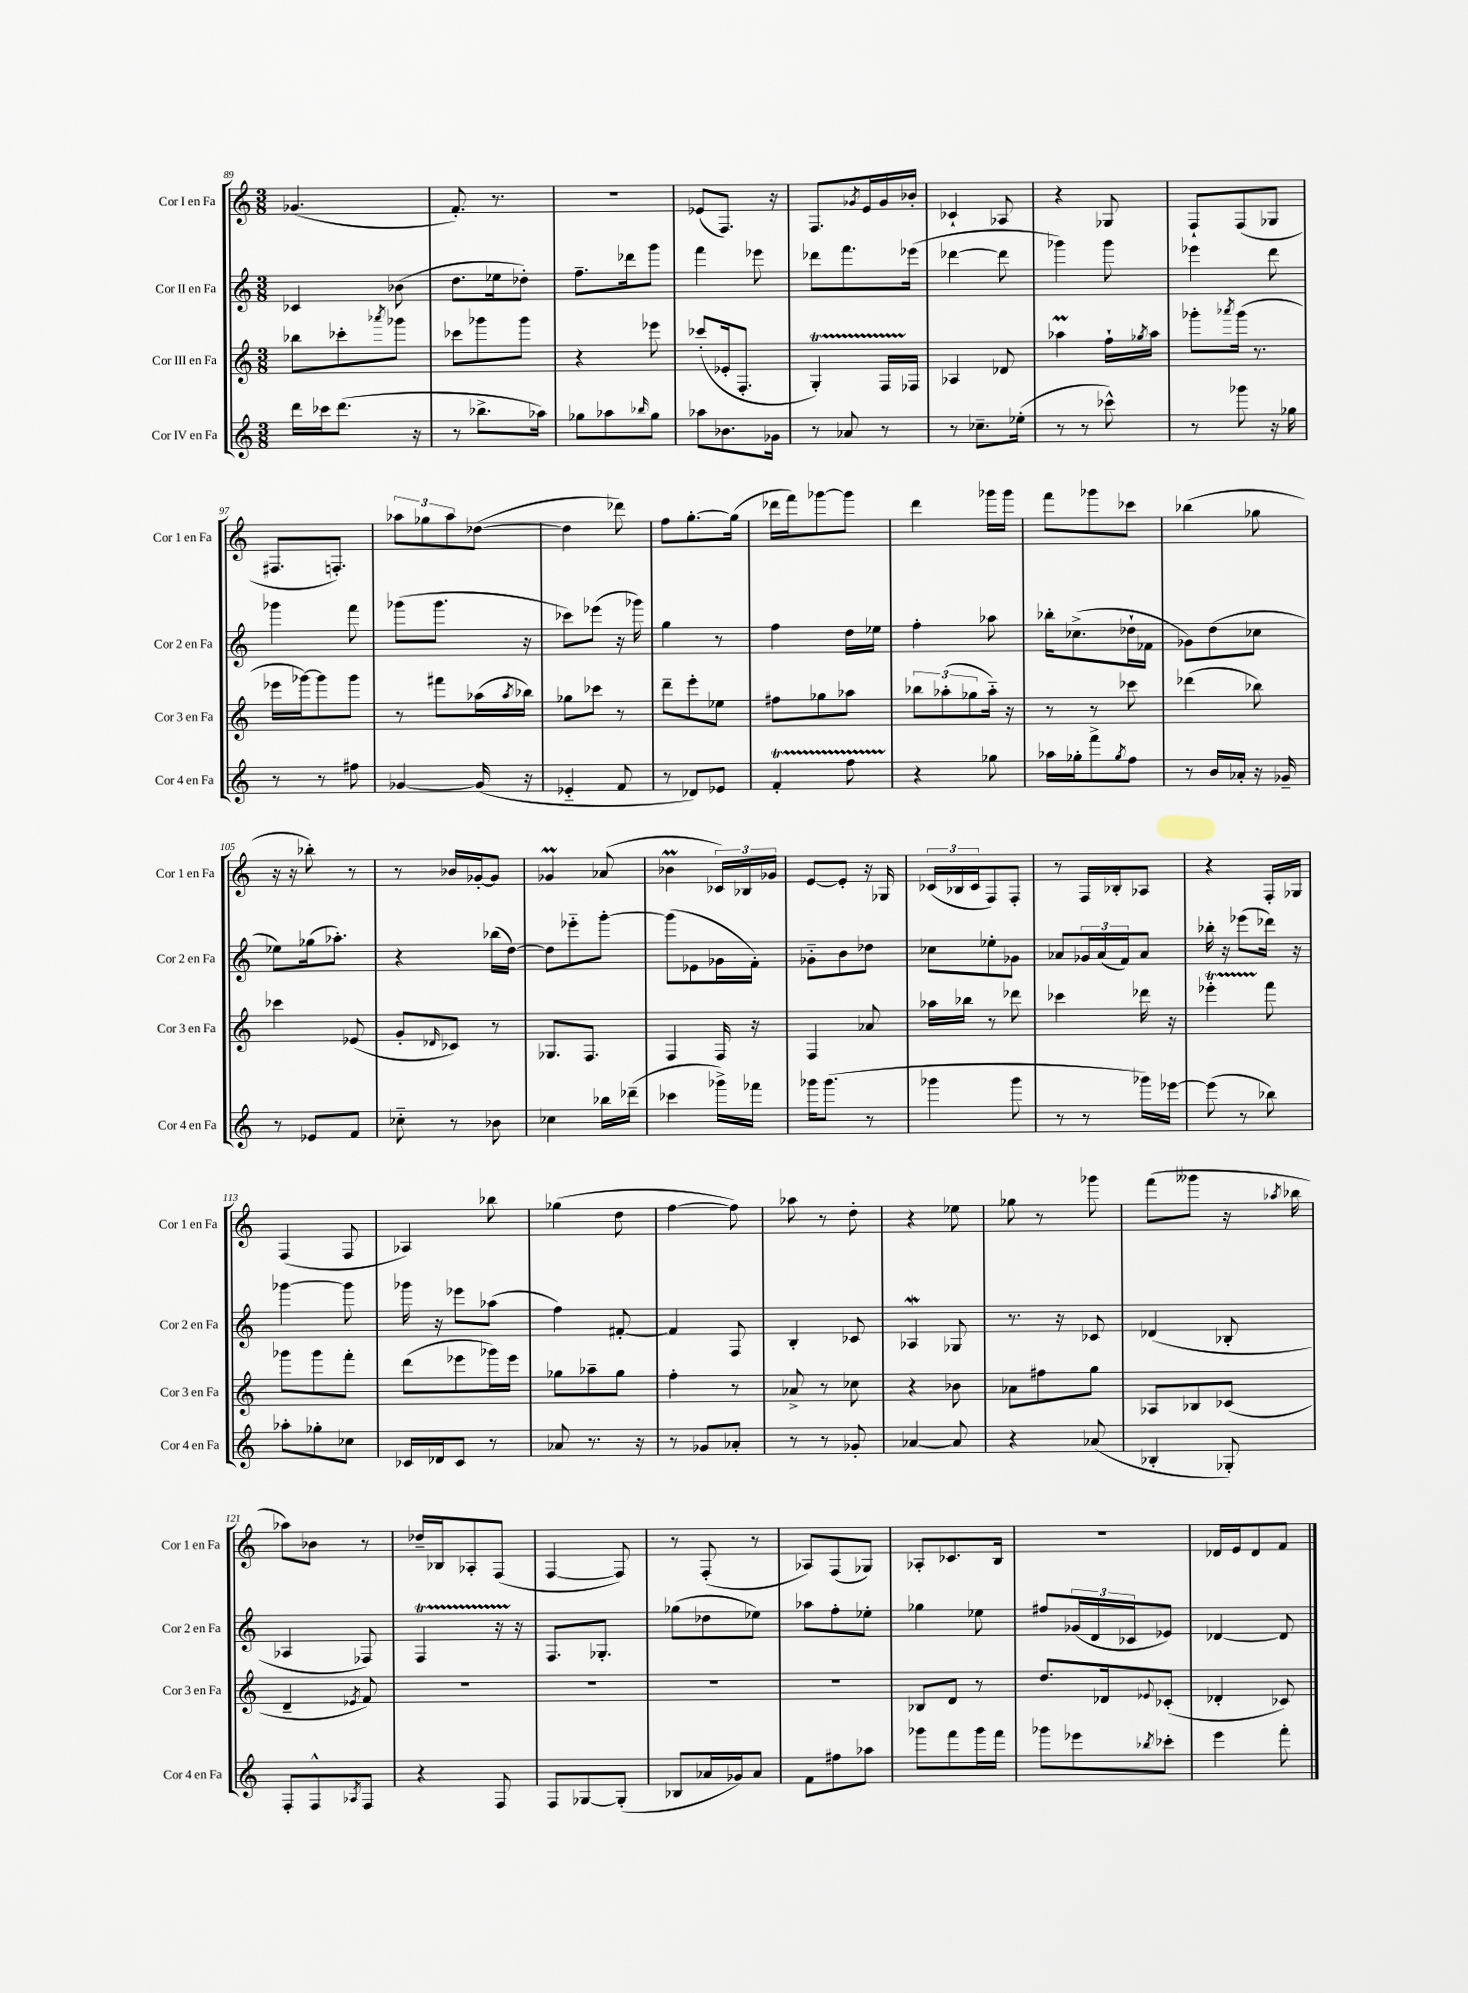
<<
\new StaffGroup <<
\new Staff = "s0" \with { instrumentName = "Cor I en Fa" shortInstrumentName = "Cor 1 en Fa" } {
    \clef treble \key c \major \numericTimeSignature \time 3/8
    ges'4.( |
    f'8.-.) r8. |
    R4. |
    ees'8( f8.) r16 |
    f8. \acciaccatura { ges'8 } e'16 ges'16 bes'16-. |
    ces'4-! aes8 |
    r4 ges8 |
    f8-! f8( ges8 |
    fis8. f8.-.) |
    \tuplet 3/2 { aes''8 ges''8 aes''8 } des''8~( |
    des''4 des'''8) |
    f''8 g''8.~-. g''16( |
    des'''16 f'''16) ges'''8~ ges'''8 |
    d'''4 ges'''16 ges'''16 |
    f'''8 ges'''8 ces'''8 |
    bes''4( ges''8 |
    r16 r16 bes''8-.) r8 |
    r8 bes'16 ges'16~-. ges'8 |
    ges'4\prall aes'8( |
    bes'4\prall \tuplet 3/2 { ces'16) bes16 ges'16 } |
    e'8~ e'8-. r16 ges16 |
    \tuplet 3/2 { ces'16( bes16 ces'16 } f8) f8-. |
    r8 f16 bes16-. aes8 |
    r4 f16-. ges16 |
    f4( f8 |
    aes4) bes''8 |
    ges''4( d''8 |
    f''4~ f''8) |
    aes''8 r8 d''8-. |
    r4 ees''8 |
    ges''8 r8 ges'''8 |
    f'''8( geses'''8 r16 \acciaccatura { aes''8 } bes''16 |
    aes''8) bes'8 r8 |
    des''16-- bes16 aes8-. f8( |
    f4~ f8) |
    r8 f8-.( r8 |
    aes8) f8( ges8) |
    aes8-. ces'8. b16 |
    R4. |
    des'16 e'16 des'8 f'8 \bar "|." |
}
\new Staff = "s1" \with { instrumentName = "Cor II en Fa" shortInstrumentName = "Cor 2 en Fa" } {
    \clef treble \key c \major \numericTimeSignature \time 3/8
    ces'4 bes'8( |
    d''8. ees''16 des''8-.) |
    f''8.-- des'''16 g'''8 |
    f'''4 ees'''8 |
    des'''8 f'''8. ees'''16( |
    des'''4~ des'''8 |
    ges'''4) ges'''8 |
    ees'''4 d'''8 |
    ges'''4 f'''8 |
    ges'''8( ges'''8. r16 |
    ces'''8) ees'''8( r16 ges'''16) |
    g''4 r8 |
    f''4 d''16 ees''16 |
    f''4-. aes''8 |
    bes''16-. ces''8.->( des''16-! fes'16 |
    ges'8) d''8( ces''8 |
    ees''8) ges''16( aes''8.-.) |
    r4 bes''16( d''16~) |
    d''8 ees'''8-_ g'''8~-. |
    g'''8( ees'8 ges'16 f'16-.) |
    ges'8-_ b'8 des''8 |
    ces''8 ees''8-. ges'8 |
    aes'8 \tuplet 3/2 { ges'16 aes'16( f'16) } aes'8 |
    bes''16-. r16 ees'''8( des'''16) r16 |
    ges'''4~ ges'''8 |
    ges'''16 r16 ees'''8 aes''8( |
    f''4) fis'8~-. |
    fis'4 f8 |
    b4-. ces'8 |
    aes4\mordent ges8 |
    r8. r16 ces'8 |
    des'4( bes8-. |
    aes4 fes8) |
    f4\startTrillSpan r16 r16\stopTrillSpan |
    f8. ges8.-. |
    ges''8( des''8 ees''8) |
    aes''8 f''8-. ees''8-. |
    ges''4 ees''8 |
    fis''8 \tuplet 3/2 { ges'16( d'16 ces'16 } ees'8) |
    des'4~ des'8 \bar "|." |
}
\new Staff = "s2" \with { instrumentName = "Cor III en Fa" shortInstrumentName = "Cor 3 en Fa" } {
    \clef treble \key c \major \numericTimeSignature \time 3/8
    bes''8 ces'''8-. \acciaccatura { aes'''8 } ges'''8 |
    ces'''8 ges'''8 ges'''8 |
    r4 ees'''8 |
    ces'''8-.( ees'16-. f8.-. |
    g4-.\startTrillSpan) f16 fes16\stopTrillSpan |
    aes4 des'8 |
    aes''4\prall f''16-! \acciaccatura { ges''8 } aes''16 |
    ges'''8-. \acciaccatura { aes'''8 } ges'''16( r8. |
    ees'''16 ges'''16~) ges'''8 ges'''8 |
    r8 fis'''8 aes''16( \acciaccatura { aes''8 } bes''16) |
    ges''8 ces'''8 r8 |
    d'''8-- e'''8-. ees''8 |
    fis''8 ges''8 aes''8 |
    \tuplet 3/2 { bes''8 aes''8-.( ges''8 } aes''16-_) r16 |
    r8 r8 ces'''8 |
    des'''4( bes''8) |
    ces'''4 ees'8( |
    g'8-. \grace { des'16 } ces'8) r8 |
    ges8. f8. |
    f4 f16 r16 |
    f4 aes'8 |
    aes''16 bes''16 r8 des'''8 |
    ces'''4 des'''16 r16 |
    ees'''4-.\startTrillSpan f'''8\stopTrillSpan |
    ges'''8 ges'''8 f'''8-. |
    d'''8( ees'''8 ges'''16) ees'''16 |
    ges''8 aes''8-- ges''8 |
    f''4-. r8 |
    aes'8-> r8 ces''8 |
    r4 bes'8 |
    aes'8 fis''8 g''8 |
    aes8 bes8 ces'8( |
    d'4-- \acciaccatura { ees'8 } f'8) |
    R4. |
    R4. |
    R4. |
    R4. |
    bes8 d'8 r8 |
    d''8. des'16 \appoggiatura { ees'8 } ces'8-.( |
    des'4-. ces'8) \bar "|." |
}
\new Staff = "s3" \with { instrumentName = "Cor IV en Fa" shortInstrumentName = "Cor 4 en Fa" } {
    \clef treble \key c \major \numericTimeSignature \time 3/8
    d'''16 ces'''16 d'''8.( r16 |
    r8 bes''8.-> aes''16) |
    ges''8 aes''8 \grace { bes''16 } ges''8 |
    aes''8 bes'8. ges'16 |
    r8 aes'8 r8 |
    r8 ces''8.-- ees''16-.( |
    r8 r8 ces'''8-^) |
    r8 ges'''8 r16 ges''16 |
    r8 r8 fis''8 |
    ges'4~ ges'16( r16 |
    ees'4-_ f'8 |
    r8 des'8) ees'8 |
    f'4-.\startTrillSpan f''8 |
    r4\stopTrillSpan ges''8 |
    aes''16 ges''16-. f'''8-> \acciaccatura { ges''8 } f''8 |
    r8 b'16 aes'16-. r16 ges'16-- |
    r8 ees'8 f'8 |
    ces''8-_ r8 bes'8 |
    ces''4 bes''16 des'''16--( |
    ces'''4 ges'''16->) fes'''16 |
    ges'''16 ges'''8.( r8 |
    ges'''4 ges'''8 |
    r8 r8 ges'''16) ees'''16~ |
    ees'''8( r8 bes''8) |
    aes''8-. ges''8-. ces''8 |
    ces'16 des'16 ces'8 r8 |
    aes'8 r8. r16 |
    r8 ges'8 aes'8-. |
    r8 r8 ges'8-. |
    aes'4~ aes'8 |
    r4 aes'8( |
    bes4-. ges8-.) |
    f8-. f8-^ \acciaccatura { aes8 } f8 |
    r4 f8 |
    f8 ges8~ ges8-.( |
    bes8 aes'16 ges'16) aes'8 |
    f'8 fis''8 aes''8 |
    ges'''8 f'''8 ges'''16 f'''16 |
    ges'''8 ees'''8 \acciaccatura { bes''8 } ces'''8-. |
    e'''4 f'''8-. \bar "|." |
}
>>
>>
\layout { \context { \Score currentBarNumber = #89 } }
